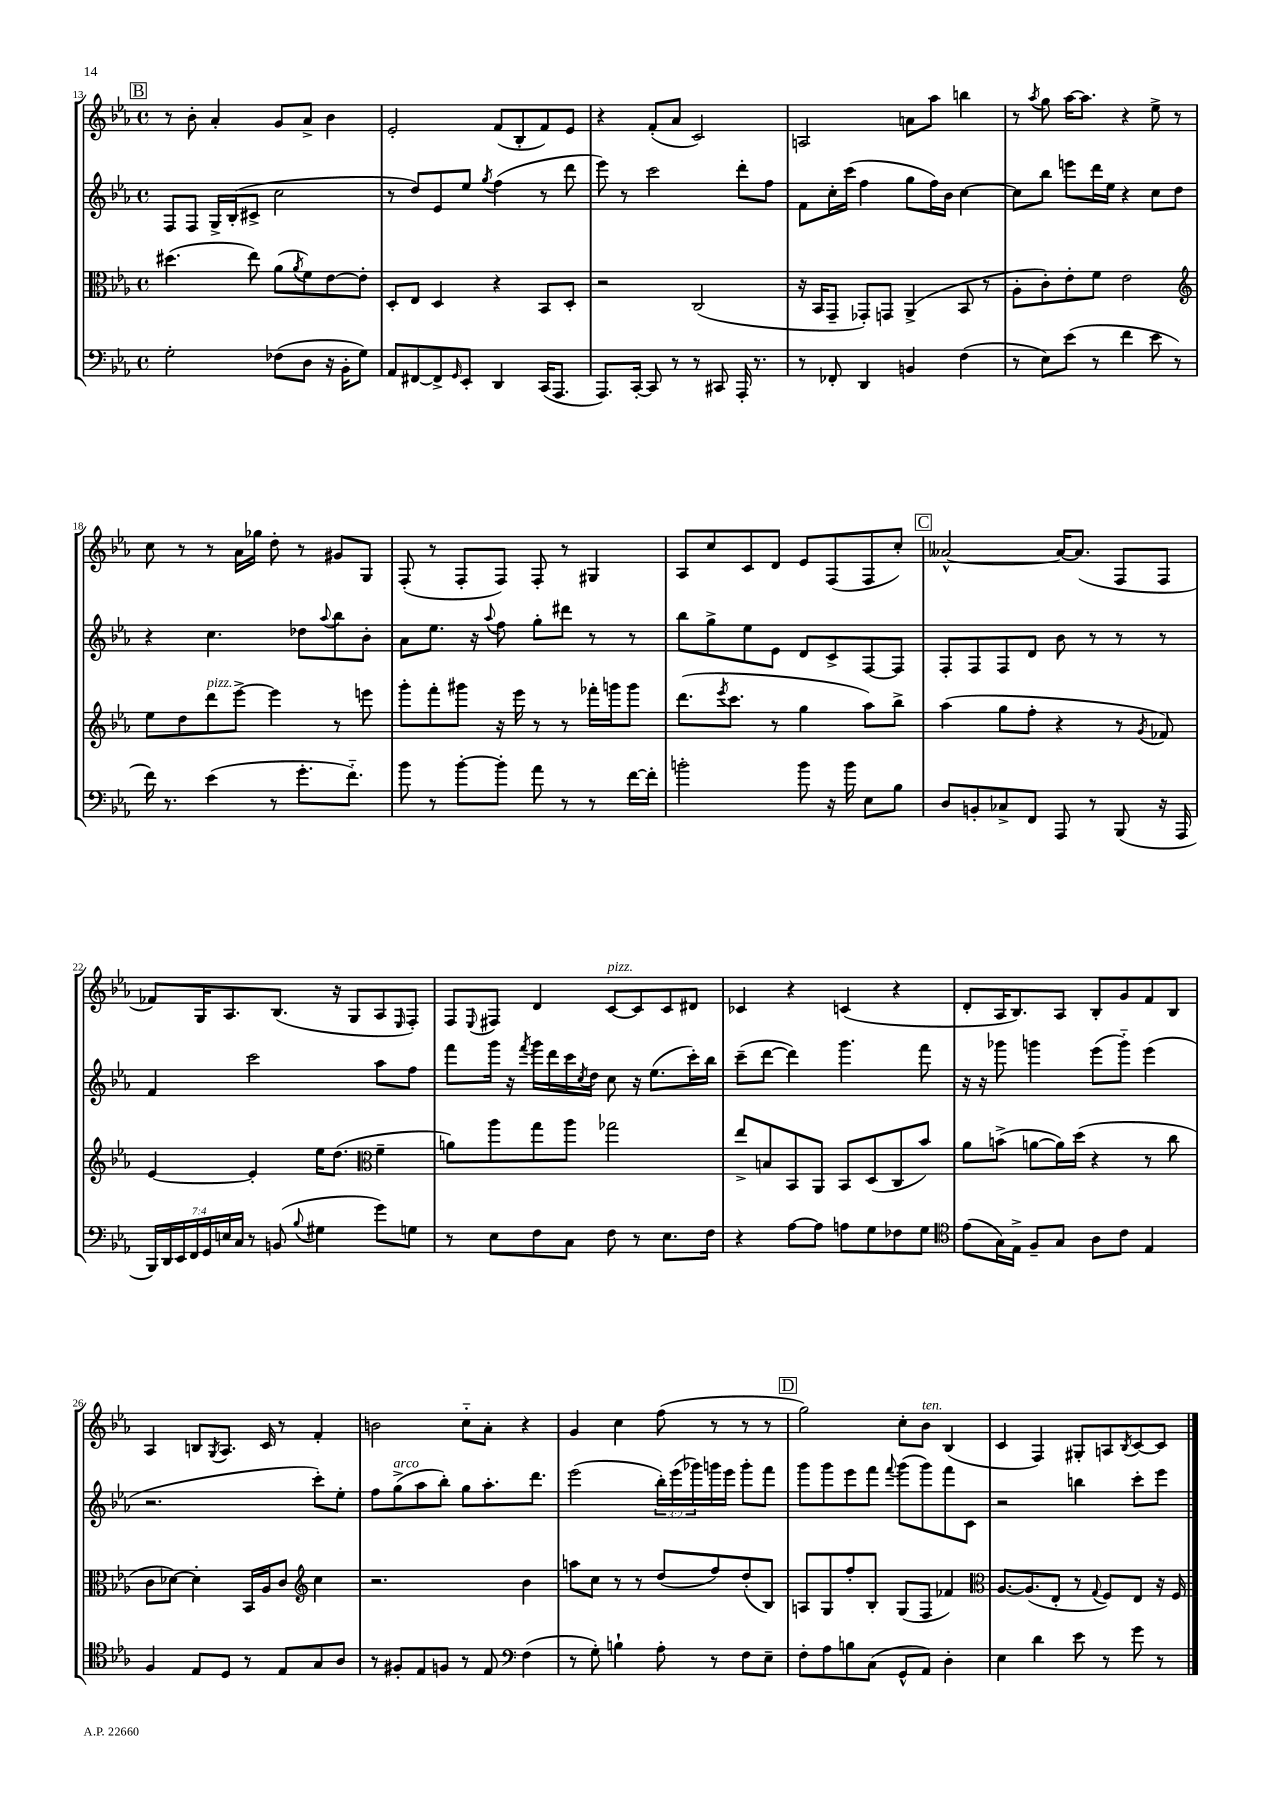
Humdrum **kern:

**kern	**kern	**kern	**kern
*staff4	*staff3	*staff2	*staff1
*clefF4	*clefC3	*clefG2	*clefG2
*k[b-e-a-]	*k[b-e-a-]	*k[b-e-a-]	*k[b-e-a-]
*M4/4	*M4/4	*M4/4	*M4/4
*met(c)	*met(c)	*met(c)	*met(c)
2G'\	(4.dd#\	8F/L	8r
.	.	8F/J	8b-'\
.	.	16G^/LL	4a-'/
.	.	(16B-'/J	.
.	8ee-\)	8c#^/J	.
(8F-\L	(8a-\L	2cc\	8g/L
.	8qa-/	.	.
8D\J	8f\)	.	8a-^/J
16r	[8e-\	.	4b-\
16BB-'\LK	.	.	.
8G\J)	8e-'\]J	.	.
=	=	=	=
8AA-/L	8D'/L	8r	2e-'/
[8FF#/	8E-/J	8dd/L)	.
8FF#^/]	4D/	8e-/	.
16qqGG/	.	.	.
8EE-'/J	.	8ee-/J	.
.	.	8qgg/	.
4DD/	4r	(4ff\	(8f/L
.	.	.	8B-'/
(16CC/LK	8BB-/L	8r	8f/)
8.AAA-/J	.	.	.
.	8D'/J	8ddd\	8e-/J
=	=	=	=
8.AAA-/L)	2r	8eee-\)	4r
.	.	8r	.
[16CC'/Jk	.	.	.
8CC/]	.	2ccc\	(8f'/L
8r	.	.	8a-/J
8r	(2C/	.	2c/)
8CC#/	.	.	.
16AAA-'/	.	8ddd'\L	.
8.r	.	.	.
.	.	8ff\J	.
=	=	=	=
8r	16r	8f\L	2A/
.	16BB-/LK	.	.
8FF-'/	8GG~/J	16cc'\L	.
.	.	(16ccc\JJ	.
4DD/	8GG-'/L)	4ff\	.
.	8GG/J	.	.
4BB/	(4AA-^/	8gg\L	8a\L
.	.	16ff\L)	8aa-\J
.	.	16b-\JJ	.
(4F\	8BB-/	[4cc\	4bb\
.	8r	.	.
=	=	=	=
8r	8A-'\L	8cc\]L	8r
.	.	.	8qaa-/
8E-\L)	8c'\)	8bb-\J	8gg\
(8e-\J	8e-'\	8eee\L	[16aa-\LK
.	.	.	8.aa-\]J
8r	8f\J	16ddd\L	.
.	.	16ee-\JJ	.
4f\	2e-\	4r	4r
8e-\	.	8cc\L	8ee-^\
8r	.	8dd\J	8r
=	=	=	=
*	*clefG2	*	*
16f\)	8ee-\L	4r	8cc\
8.r	.	.	.
.	8dd\	.	8r
(4e-\	8ddd\	4.cc\	8r
.	[8eee-^\J	.	16a-\LL
.	.	.	16gg-\JJ
8r	4eee-\]	.	8dd'\
8.g'\L	.	8dd-\L	8r
.	.	8qqaa-/	.
.	8r	8bb-\	8g#/L
8.f'~\J)	.	.	.
.	8eee\	8b-'\J	8G/J
=	=	=	=
8b-\	8ggg'\L	8a-\L	(8F'/
8r	8fff'\	8.ee-\J	8r
[8b-'\L	8ggg#\J	.	8F'/L
.	.	16r	.
.	.	8qqaa-/	.
8b-'\]J	16r	8ff\	8F/J)
.	16eee-\	.	.
8a-\	8r	8gg'\L	8F'/
8r	8r	8ddd#\J	8r
8r	16fff-'\LL	8r	4G#/
.	16ggg\J	.	.
[16f\LL	8ggg\J	8r	.
16f'\]JJ	.	.	.
=	=	=	=
2b'\	(8.ddd\L	8bb-\L	8A-/L
.	.	8gg^\	8cc/
.	8qeee-/	.	.
.	8.ccc\J	.	.
.	.	8ee-\	8c/
.	8r	8e-\J	8d/J
8b\	4gg\	8d/L	8e-/L
16r	.	8c^/	(8F/
16b\	.	.	.
8E-\L	8aa-\L)	[8F/	8F/
8B-\J	8bb-^\J	8F/]J	8cc'/J)
=	=	=	=
8D/L	(4aa-\	8F'/L	[2a--^^/
8BB'/	.	8F/	.
8C-^/	8gg\L	8F/	.
8FF/J	8ff'\J	8d/J	.
8AAA-/	4r	8b-\	16a--/_LK
.	.	.	(8.a--/]J
8r	.	8r	.
(8BBB-/	8r	8r	8F/L
.	8qg/	.	.
16r	8f-/)	8r	8F/J
16AAA-/	.	.	.
=	=	=	=
28BBB-/LL)	[4e-/	4f/	8f-/L)
28DD/	.	.	.
28EE-/	.	.	.
28FF/	.	.	.
.	.	.	16G/K
28GG/	.	.	.
28E/	.	.	.
.	.	.	8.A-/
28C/JJ	.	.	.
8r	4e-'/]	2ccc\	.
(8BB/	.	.	(8.B-/J
8qqB-/	.	.	.
4G#\	16ee-\LK	.	.
.	(8.dd\J	.	16r
.	.	.	8G/L
*	*clefC3	*	*
8g\L)	4f~\	8aa-\L	8A-/
.	.	.	16qqE-/
8G\J	.	8ff\J	8F'/J)
=	=	=	=
8r	8a\L)	8fff\L	8F/L
.	.	.	8qqE-/
8E-\L	8aa-\	16ggg\Jk	8F#/J
.	.	16r	.
.	.	8qfff/	.
8F\	8gg\	16ggg\LL	4d/
.	.	16ddd\	.
8C\J	8aa-\J	16ccc\	.
.	.	8qcc/	.
.	.	16dd\JJ	.
8F\	2gg-\	8cc\	[8c/L
8r	.	16r	8c/]
.	.	(8.ee-\L	.
8.E-\L	.	.	8c/
.	.	16ccc'\L)	8d#/J
16F\Jk	.	16bb-\JJ	.
=	=	=	=
4r	8ee-^/L	(8ccc~\L	4c-/
.	8B/	[8ddd\J	.
[8A-\L	8BB-/	4ddd\])	4r
8A-\]J	8AA-/J	.	.
8A\L	8BB-/L	4.ggg\	(4c/
8G\	(8D/	.	.
8F-\	8C/	.	4r
8G\J	8b-/J)	8fff\	.
=	=	=	=
*clefC4	*	*	*
(8e-\L	8a-\L	16r	8d'/L
.	.	16r	.
16G\L)	(8b^\J	8ggg-\	16A-/K
16E-^\JJ	.	.	8.B-/)
8F~/L	[8a\L	4ggg\	.
8G/J	16a\]L)	.	8A-/J
.	(16dd\JJ	.	.
8A-\L	4r	(8eee-\L	8B-'/L
8c\J	.	8ggg'~\J)	8g/
4E-/	8r	(4eee-\	8f/
.	8cc\	.	8B-/J
=	=	=	=
4F/	8c\L	2.r	4A-/
.	[8d-\J)	.	.
8E-/L	4d-'\]	.	8B/L
.	.	.	8qG/
8D/J	.	.	8.A-/J
8r	16BB-/LL	.	.
.	16A-/J	.	16c/
8E-/L	8c/J	.	8r
*	*clefG2	*	*
8G/	4cc\	8ccc'\L)	4f'/
8A-/J	.	8ee-'\J	.
=	=	=	=
8r	2.r	8ff\L	2b\
8F#'/L	.	(8gg^\	.
8E-/	.	8aa-\	.
8F/J	.	8bb-'\J)	.
8r	.	8gg\L	8cc'~\L
8E-/	.	8.aa-'\	8a-'\J
*clefF4	*	*	*
(4F\	4b-\	.	4r
.	.	8.ddd\J	.
=	=	=	=
8r	8aa\L	(2eee-\	4g/
8G'\)	8cc\J	.	.
4B`\	8r	.	4cc\
.	8r	.	.
8A-'\	(8dd/L	24bb-'\LL)	(8ff\
.	.	(24eee-\	.
.	.	24ggg-\)	.
8r	8ff/)	16ggg\	8r
.	.	16eee-\JJ	.
8F\L	(8dd'/	8ggg'\L	8r
8E-~\J	8B-/J)	8fff\J	8r
=	=	=	=
8F'\L	8A/L	8ggg\L	2gg\)
8A-\	8G/	8ggg\	.
8B\	8ff'/	8eee-\	.
(8C\J	8B-'/J	8fff\J	.
.	.	8qqfff/	.
8GG^^/L	(8G/L	(8ggg\L	8cc'\L
8AA-/J)	8F/J	8ggg\)	8b-\J
4D'\	4f-/)	8fff\	(4B-/
.	.	8c\J	.
=	=	=	=
*	*clefC3	*	*
4E-\	[8.A-/L	2r	4c/
.	(8.A-/]	.	.
4d\	.	.	4F/)
.	8E-'/J	.	.
8e-\	8r	4bb\	8G#'/L
.	8qqG/	.	.
8r	8F/L)	.	8A/
.	.	.	8qB-/
8g\	8E-/J	8ccc'\L	[8c/
8r	16r	8eee-\J	8c/]J
.	16F/	.	.
==	==	==	==
*-	*-	*-	*-
